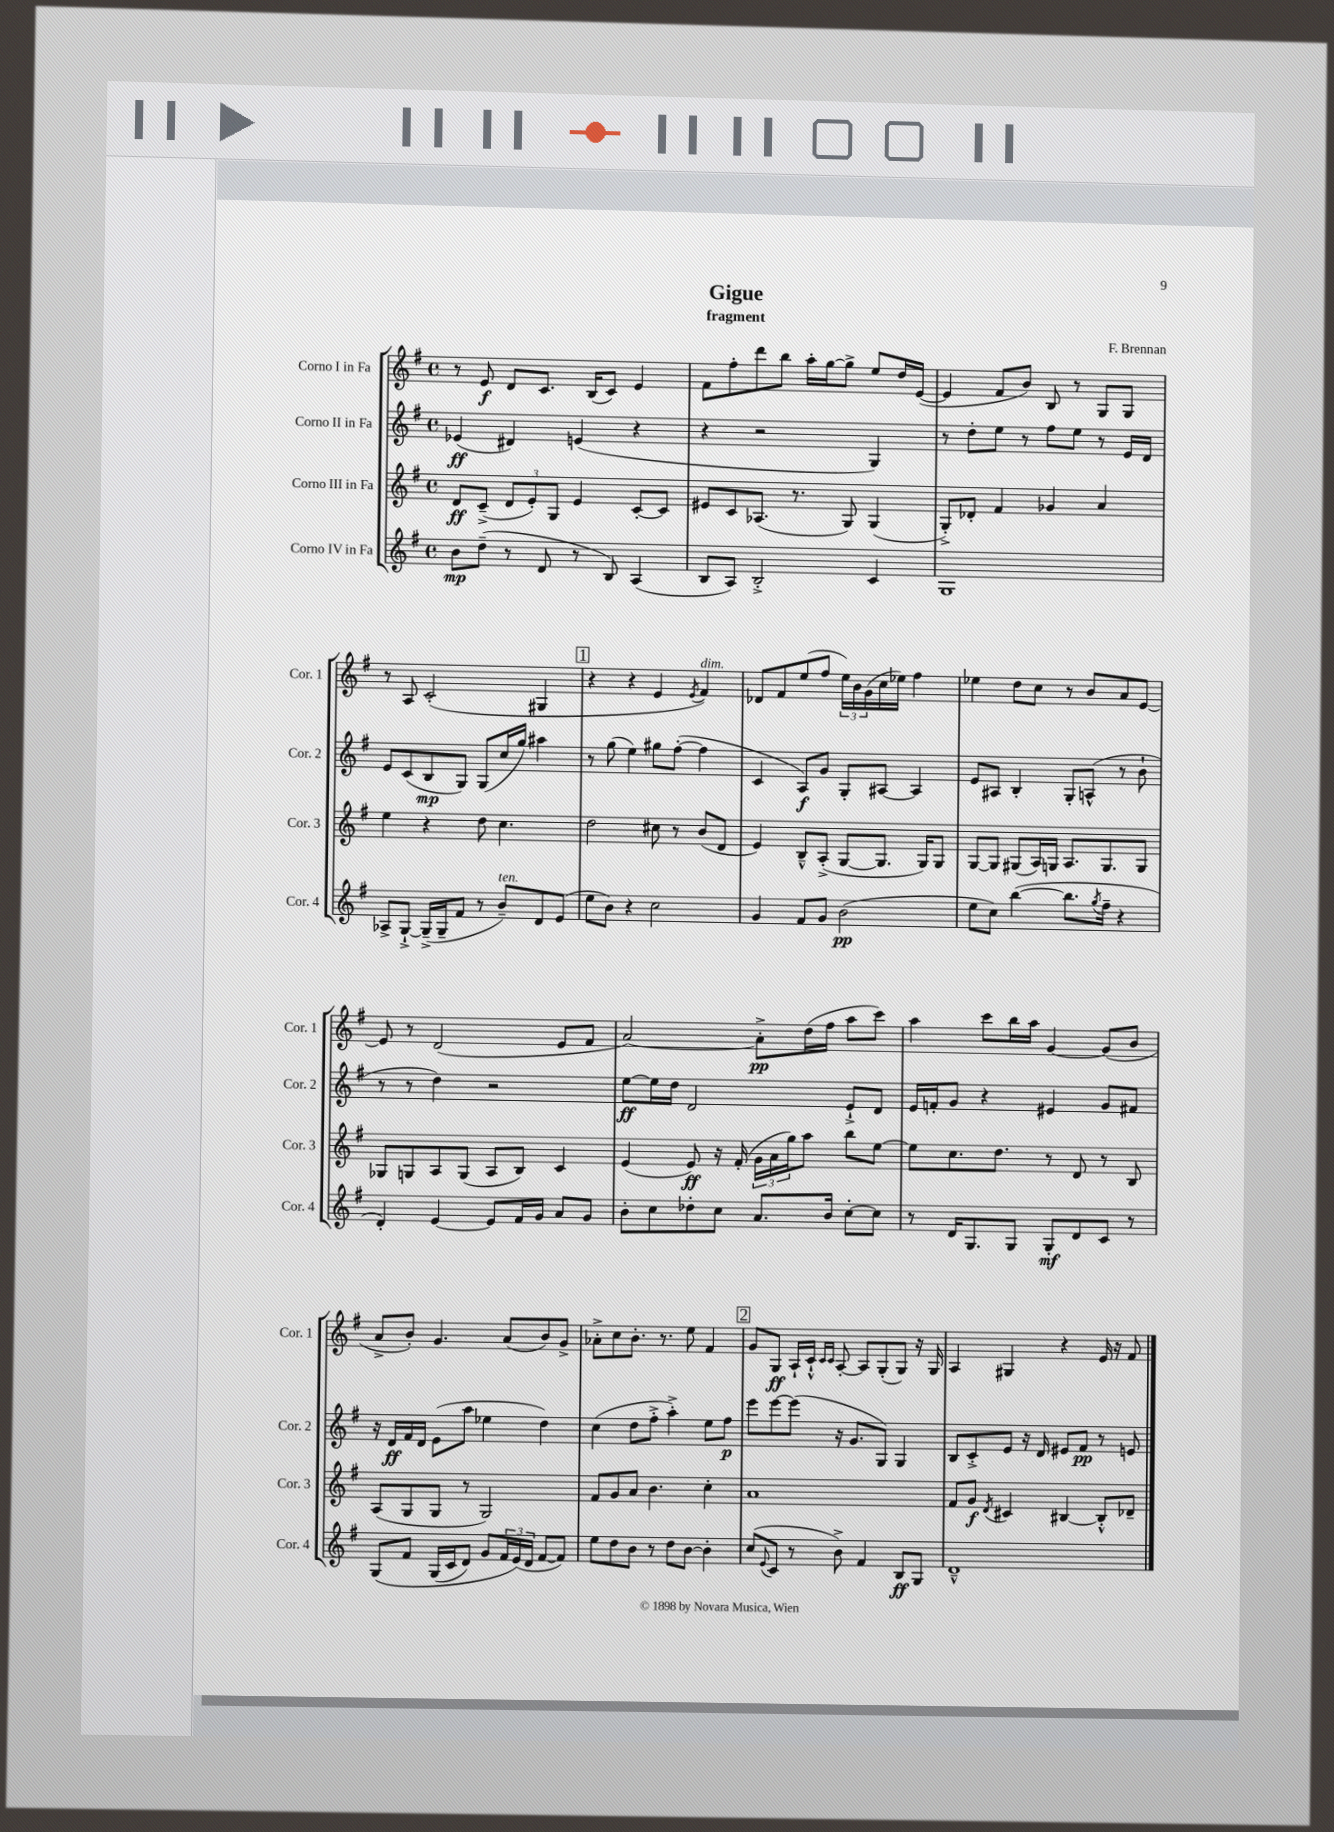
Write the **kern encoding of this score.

**kern	**dynam	**kern	**dynam	**kern	**dynam	**kern	**dynam
*part4	*part4	*part3	*part3	*part2	*part2	*part1	*part1
*staff4	*staff4	*staff3	*staff3	*staff2	*staff2	*staff1	*staff1
*I"Corno IV in Fa	*	*I"Corno III in Fa	*	*I"Corno II in Fa	*	*I"Corno I in Fa	*
*I'Cor. 4	*	*I'Cor. 3	*	*I'Cor. 2	*	*I'Cor. 1	*
*clefG2	*	*clefG2	*	*clefG2	*	*clefG2	*
*k[f#]	*	*k[f#]	*	*k[f#]	*	*k[f#]	*
*M4/4	*	*M4/4	*	*M4/4	*	*M4/4	*
*met(c)	*	*met(c)	*	*met(c)	*	*met(c)	*
=1	=1	=1	=1	=1	=1	=1	=1
8b\L	mp	8d/L	ff	(4e-X/	ff	8r	.
(8dd~\J	.	(8c~^/J	.	.	.	8e/	f
8r	.	12d/L	.	4d#X/)	.	8d/L	.
.	.	12e'/)	.	.	.	.	.
8d/	.	.	.	.	.	8.c/J	.
.	.	12G/J	.	.	.	.	.
8r	.	4e/	.	(4en/	.	.	.
.	.	.	.	.	.	(16B/KL	.
8B/)	.	.	.	.	.	8c/J)	.
(4A/	.	[8c'/L	.	4r	.	4e/	.
.	.	8c/J]	.	.	.	.	.
=2	=2	=2	=2	=2	=2	=2	=2
8B/L	.	8e#X/L	.	4r	.	8f#\L	.
8A/J)	.	8c/	.	.	.	8ff#'\	.
2B'^/	.	(8.A-X/J	.	2r	.	8ddd\	.
.	.	.	.	.	.	8bb\J	.
.	.	8.r	.	.	.	.	.
.	.	.	.	.	.	16aa'\LL	.
.	.	.	.	.	.	[16gg\J	.
.	.	8G/)	.	.	.	8gg^\J]	.
4c/	.	(4G/	.	4G/)	.	8ee/L	.
.	.	.	.	.	.	16dd/L	.
.	.	.	.	.	.	([16e/JJ	.
=3	=3	=3	=3	=3	=3	=3	=3
1G	.	8G'^/L)	.	8r	.	4e/]	.
.	.	8d-X'/J	.	8dd'\L	.	.	.
.	.	4f#/	.	8ee\J	.	8f#/L	.
.	.	.	.	8r	.	8b/J)	.
.	.	4g-X/	.	8ff#\L	.	8B/	.
.	.	.	.	8ee\J	.	8r	.
.	.	4a/	.	8r	.	8G/L	.
.	.	.	.	16e/LL	.	8G/J	.
.	.	.	.	16d/JJ	.	.	.
!!LO:LB:g=z
=4	=4	=4	=4	=4	=4	=4	=4
8A-X^/L	.	4ee\	.	8e/L	.	8r	.
[8G`^/J	.	.	.	(8c/	.	8A/	.
(16G~^/LL]	.	4r	.	8B/	mp	(2c'/	.
16G~/J	.	.	.	.	.	.	.
8f#/J	.	.	.	8G/J)	.	.	.
8r	.	8dd\	.	(8G/L	.	.	.
!LO:TX:a:i:t=ten.	!	!	!	!	!	!	!
8b~/L)	.	4.cc\	.	16cc/L	.	.	.
.	.	.	.	16gg/JJ)	.	.	.
8d/	.	.	.	4aa#X\	.	4G#X/	.
(8e/J	.	.	.	.	.	.	.
!!LO:REH:place=s1:t=1
=5	=5	=5	=5	=5	=5	=5	=5
8ee\L	.	2dd\	.	8r	.	4r	.
8b\J)	.	.	.	(8gg\	.	.	.
4r	.	.	.	4ee\)	.	4r	.
2cc\	.	8cc#X\	.	8gg#X\L	.	4e/	.
.	.	8r	.	([8ff#'\J	.	.	.
.	.	.	.	.	.	8qe/	.
!	!	!	!	!	!	!LO:TX:a:i:t=dim.	!
.	.	(8b/L	.	4ff#\]	.	4f#/)	.
.	.	8d/J	.	.	.	.	.
=6	=6	=6	=6	=6	=6	=6	=6
4g/	.	4e/)	.	4c/	.	8d-X/L	.
.	.	.	.	.	.	8f#/	.
8f#/L	.	8B~^^/L	.	8A/L)	f	(8ee/	.
8g/J	.	(8A'^/J	.	8g/J	.	8ff#/J	.
(2b\	pp	[8G/L	.	8G'/L	.	24ee\LL)	.
.	.	.	.	.	.	24b\	.
.	.	.	.	.	.	(24g\	.
.	.	8.G/J]	.	[8A#X/J	.	16cc\	.
.	.	.	.	.	.	16ee-X\JJ)	.
.	.	.	.	4A#/]	.	4ff#\	.
.	.	16G/KL)	.	.	.	.	.
.	.	8G/J	.	.	.	.	.
=7	=7	=7	=7	=7	=7	=7	=7
8ee\L	.	[8G/L	.	8e/L	.	4ee-X\	.
8cc\J)	.	8G/J]	.	8A#X/J	.	.	.
([4bb\	.	(8G#X/L	.	4B'/	.	8dd\L	.
.	.	16A/L)	.	.	.	8cc\J	.
.	.	16Gn/JJ	.	.	.	.	.
8.bb\L]	.	8.A/L	.	8G'/L	.	8r	.
.	.	.	.	(8An^^/J	.	8b/L	.
8qgg/	.	.	.	.	.	.	.
16ff#~\Jk	.	8.G/	.	.	.	.	.
4r	.	.	.	8r	.	8a/	.
.	.	8G/J	.	8b`\	.	[8e/J	.
!!LO:LB:g=z
=8	=8	=8	=8	=8	=8	=8	=8
4d'/)	.	8G-X/L	.	8r	.	8e/]	.
.	.	8Gn/	.	8r	.	8r	.
[4e/	.	8A/	.	4dd\)	.	(2d/	.
.	.	(8G/J	.	.	.	.	.
8e/L]	.	8A/L	.	2r	.	.	.
16f#/L	.	8B/J)	.	.	.	.	.
16g/JJ	.	.	.	.	.	.	.
8a/L	.	4c/	.	.	.	8e/L	.
8g/J	.	.	.	.	.	8f#/J	.
=9	=9	=9	=9	=9	=9	=9	=9
8b'\L	.	(4e/	.	[8ee\L	ff	[2a/)	.
8cc\	.	.	.	16ee\L]	.	.	.
.	.	.	.	16dd\JJ	.	.	.
8dd-X'\	.	8e/)	ff	2d/	.	.	.
8cc\J	.	16r	.	.	.	.	.
.	.	(16f#'/	.	.	.	.	.
8.a/L	.	24g\LL	.	.	.	8a'^\L]	pp
.	.	24a\	.	.	.	.	.
.	.	24gg\J)	.	.	.	.	.
.	.	8aa\J	.	.	.	(16dd\L	.
16b/Jk	.	.	.	.	.	16ff#\JJ	.
[8cc'\L	.	8bb\L	.	8e`^/L	.	8aa\L	.
8cc\J]	.	[8ee\J	.	8d/J	.	8ccc\J)	.
=10	=10	=10	=10	=10	=10	=10	=10
8r	.	8ee\L]	.	16e/LL	.	4aa\	.
.	.	.	.	16fn'/J	.	.	.
16d/KL	.	8.cc\	.	8g/J	.	.	.
8.G/	.	.	.	.	.	.	.
.	.	.	.	4r	.	8ccc\L	.
.	.	8.dd\J	.	.	.	.	.
8G/J	.	.	.	.	.	16bb\L	.
.	.	.	.	.	.	16aa\JJ	.
8G'/L	mf	8r	.	4e#X/	.	[4g/	.
8d/	.	8d/	.	.	.	.	.
8c/J	.	8r	.	8g/L	.	(8g/L]	.
8r	.	8B/	.	8f#X/J	.	8b/J	.
!!LO:LB:g=z
=11	=11	=11	=11	=11	=11	=11	=11
(8G/L	.	(8A/L	.	16r	.	8a^/L	.
.	.	.	.	16d/LL	ff	.	.
8f#/J	.	8G/	.	16f#/	.	8b'/J)	.
.	.	.	.	16d/JJ	.	.	.
(16G/LL	.	8G/J	.	(8e\L	.	4.g/	.
16c/J	.	.	.	.	.	.	.
8d/J)	.	8r	.	8aa\J	.	.	.
8g/L	.	2G/)	.	4ee-X\	.	.	.
24f#/L	.	.	.	.	.	(8a/L	.
(24e/)	.	.	.	.	.	.	.
24d/JJ	.	.	.	.	.	.	.
[8f#/L	.	.	.	4dd\)	.	8b/)	.
8f#/J])	.	.	.	.	.	8g^/J	.
=12	=12	=12	=12	=12	=12	=12	=12
8ee\L	.	8f#/L	.	(4cc\	.	8a-X'^\L	.
8dd\	.	8g/	.	.	.	8cc\	.
8b\J	.	8a/J	.	8dd\L	.	8.b'\J	.
8r	.	4.b\	.	8ff#'^\J	.	.	.
.	.	.	.	.	.	8.r	.
8dd\L	.	.	.	4aa'^\)	.	.	.
[8b\J	.	.	.	.	.	8ee\	.
4b'\]	.	4cc'\	.	8ee\L	.	4f#/	.
.	.	.	.	8ff#\J	p	.	.
!!LO:REH:place=s1:t=2
=13	=13	=13	=13	=13	=13	=13	=13
(8cc/L	.	1a	.	8eee\L	.	8g/L	.
8qqe/	.	.	.	.	.	.	.
8c/J	.	.	.	[8eee\	.	8G/J	ff
8r	.	.	.	(8eee\J]	.	16A`/LL	.
.	.	.	.	.	.	16c`^^/JJ	.
.	.	.	.	.	.	16qqc/LL	.
.	.	.	.	.	.	16qqc/JJ	.
8b^\)	.	.	.	16r	.	[8A'/	.
.	.	.	.	8.g/L	.	.	.
4f#/	.	.	.	.	.	8A/L]	.
.	.	.	.	8G/J)	.	(8G'/	.
8B/L	ff	.	.	4G/	.	8G/J)	.
8G/J	.	.	.	.	.	16r	.
.	.	.	.	.	.	16G/	.
=14	=14	=14	=14	=14	=14	=14	=14
1d~^^	.	8f#/L	.	8B/L	.	4A/	.
.	.	8g/J	f	8c'^/	.	.	.
.	.	8qd/	.	.	.	.	.
.	.	4c#X/	.	8e/J	.	4G#X/	.
.	.	.	.	16r	.	.	.
.	.	.	.	16d/	.	.	.
.	.	[4B#X/	.	8e#X/L	.	4r	.
.	.	.	.	8f#/J	pp	.	.
.	.	8B#'^^/L]	.	8r	.	16e/	.
.	.	.	.	.	.	16r	.
.	.	8d-X~/J	.	8en/	.	8f#/	.
==	==	==	==	==	==	==	==
*-	*-	*-	*-	*-	*-	*-	*-
